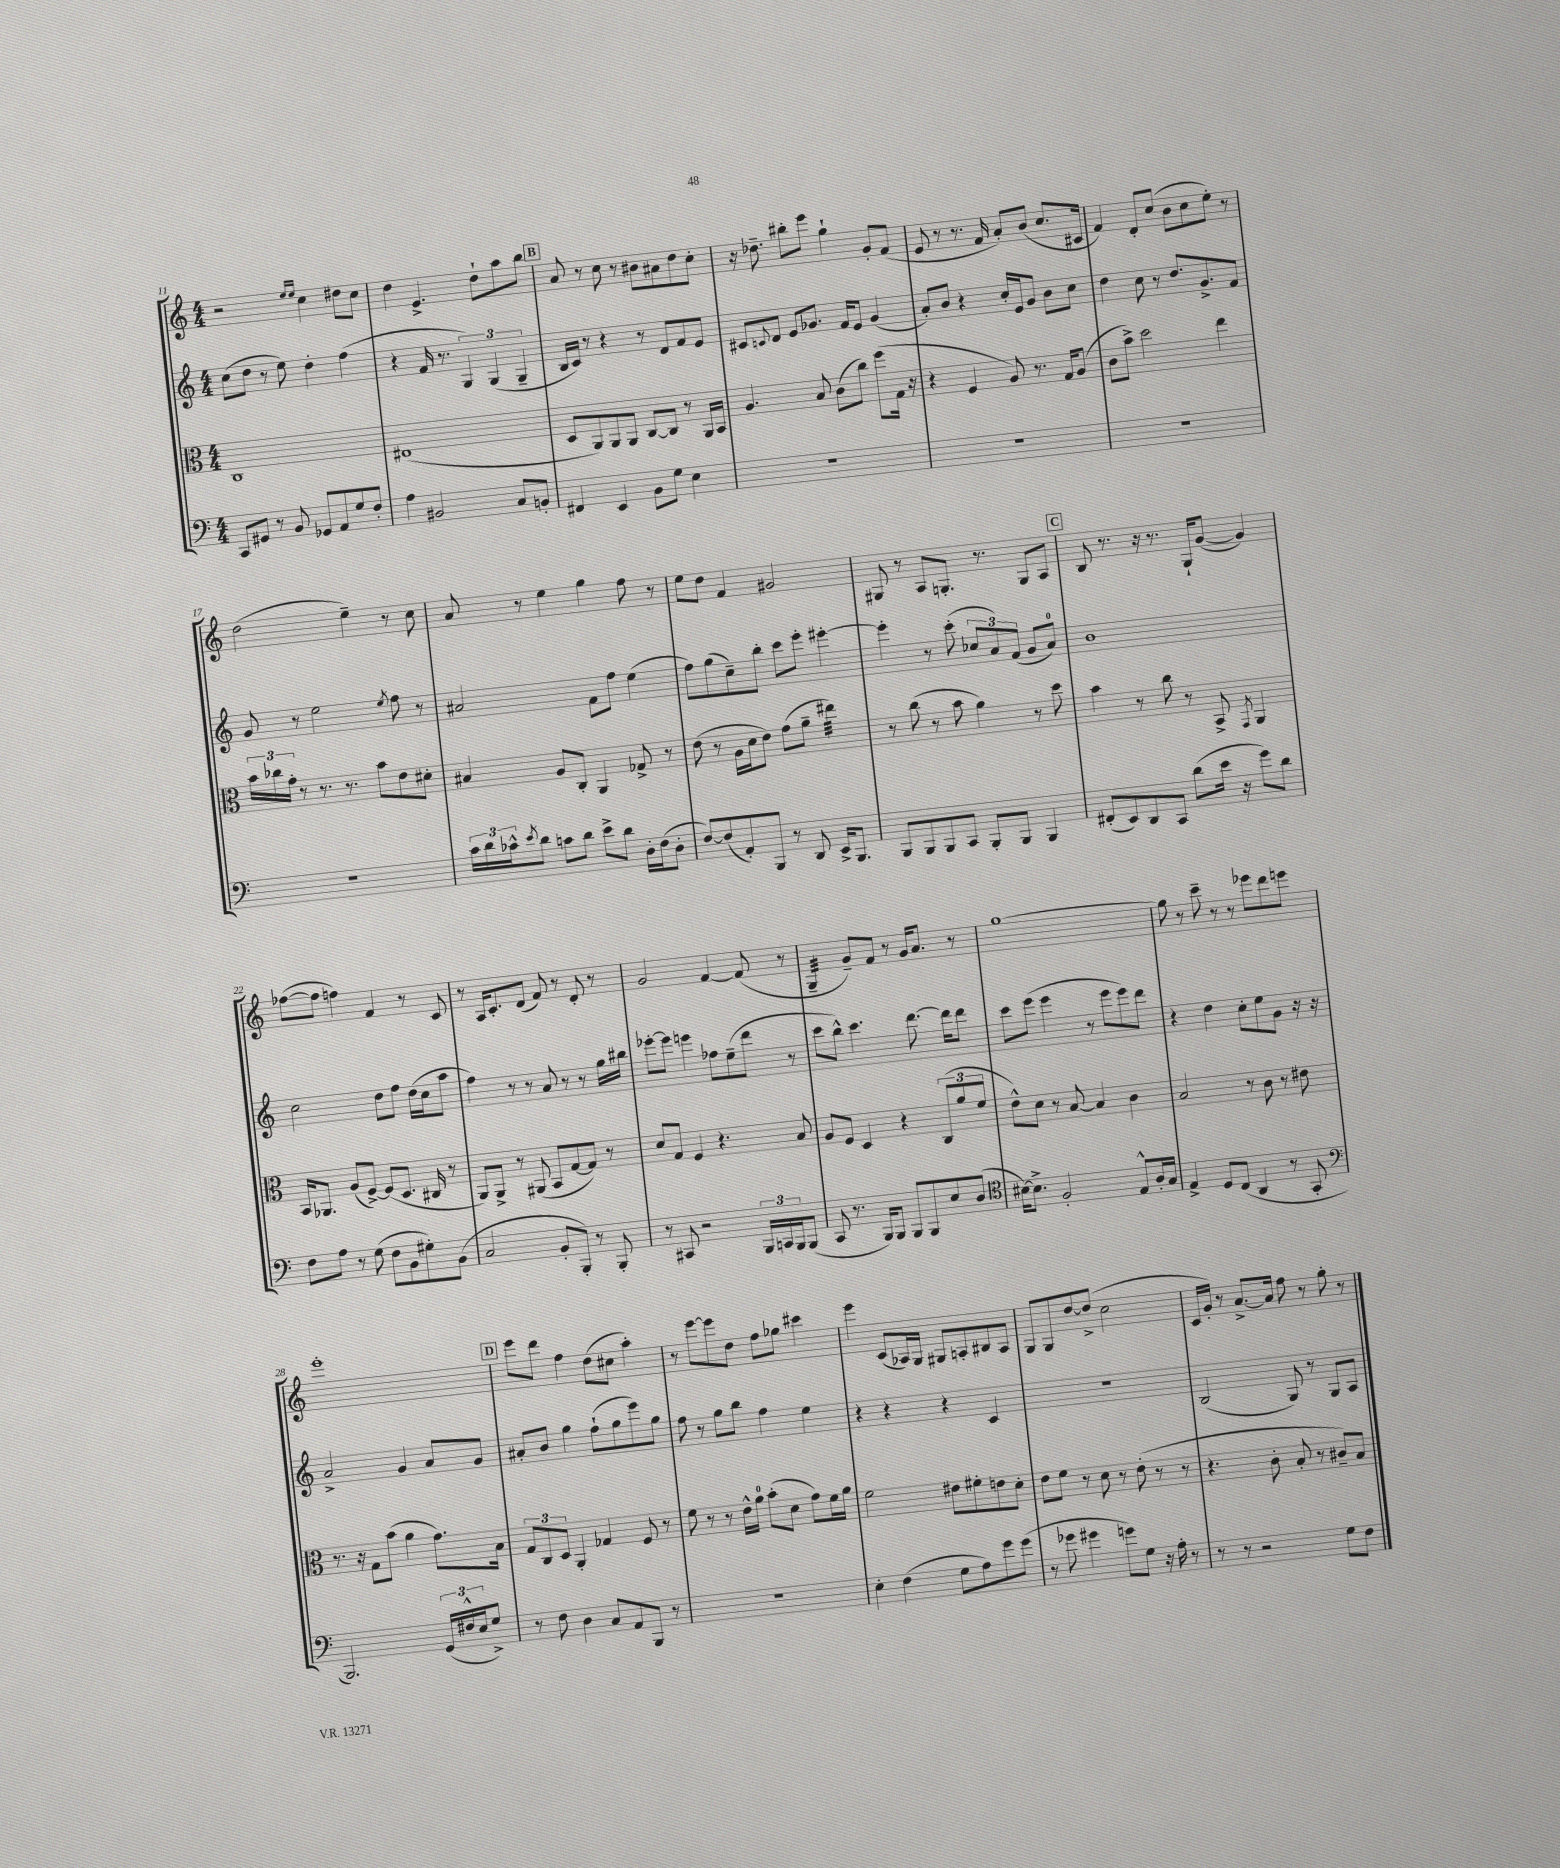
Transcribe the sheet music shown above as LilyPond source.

<<
\new StaffGroup <<
\new Staff = "s0" {
    \clef treble \key c \major \numericTimeSignature \time 4/4
    r2 \grace { e''16 e''16 } c''4 dis''8 c''8 |
    d''4 e'4.-> d''8-! a''8 b''8 |
    \mark \markup { \box "B" } a'8 r8 c''8 r8 bis'8 ais'8 d''8 c''8-. |
    r16 des''8.-- bis''8-. e'''8 g''4-! g'8-. f'8( |
    e'8 r8 r8. f'16 a'8-.) b'8( c''8. cis'16 |
    f'4) d'8-. c''8( b'8 c''8 e''8-.) r8 |
    d''2( e''4--) r8 c''8 |
    a'8 r8 e''4 g''4 f''8 r8 |
    e''8 d''8 f'4 gis'2 |
    gis8 r8 a8 g8.-. r8. g8 a8 |
    \mark \markup { \box "C" } b8 r8. r16 r8. g16-! g'8~( g'4) |
    fes''8~( fes''8 f''4) f'4 r8 c'8 |
    r8 a16 c'8.-. d'8( f'8) r8 d'8-. r8 |
    g'2 f'4~ f'8( r8 |
    g4:32-- g'8--) f'8 r8 g'16 a'8. r8 |
    g''1~ |
    g''8 r8 c'''8-- r8 r8 ees'''8 d'''8 e'''8 |
    e'''1-. |
    \mark \markup { \box "D" } e'''8 d'''8 f''4 d''8( cis''8 a''4-.) |
    r8 e'''8~ e'''8 d''8 f''8 ges''8 cis'''4 |
    e'''4 c'8( aes16) g16 gis8 a8-. bis8 a8 |
    g8 g8 d''8~ d''8->( c''2 |
    c'16 g'16-.) r8 a'8.~-> a'16 f''8 r8 g''8-. r8 \bar "|." |
}
\new Staff = "s1" {
    \clef treble \key c \major \numericTimeSignature \time 4/4
    c''8( d''8 r8 e''8) d''4-. f''4( |
    r4 f'16 r8. \tuplet 3/2 { g4) g4( g4-- } |
    \mark \markup { \box "B" } b16 c'16) r8 r4 r8 d'8 f'8 e'8 |
    cis'8 \appoggiatura { c'8 } d'8 e'8 ges'8. f'16 e'8 ges'4( |
    a'8-.) b'8 r4 c''16-. e'16 g'8 b'8 c''8 |
    d''4 c''8 r8 d''8. g'8.-> f'8 |
    g'8 r8 e''2 \acciaccatura { e''8 } f''8 r8 |
    ais'2 f'8 f''8 e''4( |
    f''8) g''8( c''8--) b''8-. c'''8 e'''8-. eis'''4~-. |
    eis'''4-. r8 c'''8-.( \tuplet 3/2 { ces''8 a'8) f'8( } g'8 a'8-0) |
    \mark \markup { \box "C" } b'1 |
    c''2 d''8 f''8 d''16( c''16 a''8 |
    f''4) r8 r8 a'8 r8 r8 g''16 bis''16 |
    ees'''8~-. ees'''8 e'''4 fes''8 e''8--( d'''8 r8 |
    c'''8 b''8-^) c'''4. d'''8.~ d'''16 d'''8 |
    c'''8 e'''8( e'''4 r8 e'''8 e'''8) d'''8 |
    r4 d''4 c''8-. e''8 g'8 r16 r16 |
    a'2-> g'4 a'8 g'8 |
    \mark \markup { \box "D" } ais'8-. b'8 g''4 f''8-!( g''8 e'''8) g''8 |
    f''8 r8 g''8 b''8 f''4 e''4 |
    r4 r4 r4 c'4 |
    r1 |
    b2( g8) r8 g8 a8 \bar "|." |
}
\new Staff = "s2" {
    \clef alto \key c \major \numericTimeSignature \time 4/4
    c1 |
    eis1( |
    \mark \markup { \box "B" } d8 a,8) a,8 a,8 c8~ c8 r8 a,16 b,16 |
    a4. b8 c'8( c''8) f''8( g16 r16 |
    r4 f4 a8) r8. g16 a8( |
    c'8 b'8->) d''2 e''4 |
    \tuplet 3/2 { b'16 ces''16 g'16-. } r8 r8. r8. b'8 e'8 dis'8-. |
    bis4 a8 c8-. a,4 ges8-> r8 |
    e'8( r8 a16 d'16 e'8) g'8( a'8-- eis''4:32) |
    r8 c''8( r8 b'8 a'4) r8 d''8 |
    \mark \markup { \box "C" } b'4 r8 c''8 r8 b,8-> \acciaccatura { g,8 } a,4 |
    b,16 aes,8. a8( f8~->) f8( d8. cis16 r8 |
    a,8) a,8-> r8 ais,8( b,8 g8~ g8) r8 |
    d'8 g8 f4 r4. b8 |
    a8 f8 d4 r4 \tuplet 3/2 { c8( a'8 f'8 } |
    e'8-^) d'8 r8 b8~ b4 c'4 |
    b2 r8 c'8 r8 eis'8 |
    r8. r16 g8 b'8( a'4 g'8.) b16 |
    \mark \markup { \box "D" } \tuplet 3/2 { g8 c8 d8 } a,4-. ges4 f8 r8 |
    f'8 r8 r8 e'16-^ a'16-0 b'8-.( d'8 g'8) f'16 a'16 |
    f'2 eis'8 fis'8-. e'8 d'8-. |
    e'8 f'8 r8 d'8 r8 e'8-.( r8 r8 |
    r4. c'8-. b8-. r8 cis'8--) b8 \bar "|." |
}
\new Staff = "s3" {
    \clef bass \key c \major \numericTimeSignature \time 4/4
    c,8 gis,8 r8 b,8 ges,8 a,8 g8 f8-. |
    a4 bis,2 c8 b,8-. |
    \mark \markup { \box "B" } fis,4 e,4 b,8 g8 e4 |
    R1 |
    R1 |
    R1 |
    R1 |
    \tuplet 3/2 { c'16 d'16 ces'16-^ } \acciaccatura { e'8 } d'8 c'8 d'8 e'8-> d'8 d16-. f16( d8-. |
    f8~) f8( a,8-.) b,,8 r8 d,8 e,16-> b,,8. |
    b,,8 b,,8 b,,8 c,8 b,,8-. b,,8 b,,4 |
    \mark \markup { \box "C" } fis,8-.( e,8) d,8 c,8 d'8( e'16 r16 g'8) d'8 |
    f8 a8 r8 g8( f8 b,8 gis8-.) b,8( |
    c2 b,8-. b,,8-.) r8 b,,8-. |
    r8 cis,8 r2 \tuplet 3/2 { b,,16 c,16 b,,16 } b,,8( |
    c,8 r8. b,,16) b,,8 b,,8 b,,8 e8 d8( |
    \clef tenor bis16~) bis8.-> f2-. e8-^ a16-. g16 |
    e4-> d8 c8( a,4 r8 g,8-. |
    \clef bass b,,2.) \tuplet 3/2 { g,16( fis16-^ e16 } g8->) |
    \mark \markup { \box "D" } r8 f8 d4 c8 a,8 b,,8 r8 |
    R1 |
    e4-. f4( g8 a8) g'8 g'8( |
    r8 ges'8 gis'4 g'8) g8 r16 a16-. r8 |
    r8 r8 r2 g8 f8 \bar "|." |
}
>>
>>
\layout { \context { \Score currentBarNumber = #11 } }
